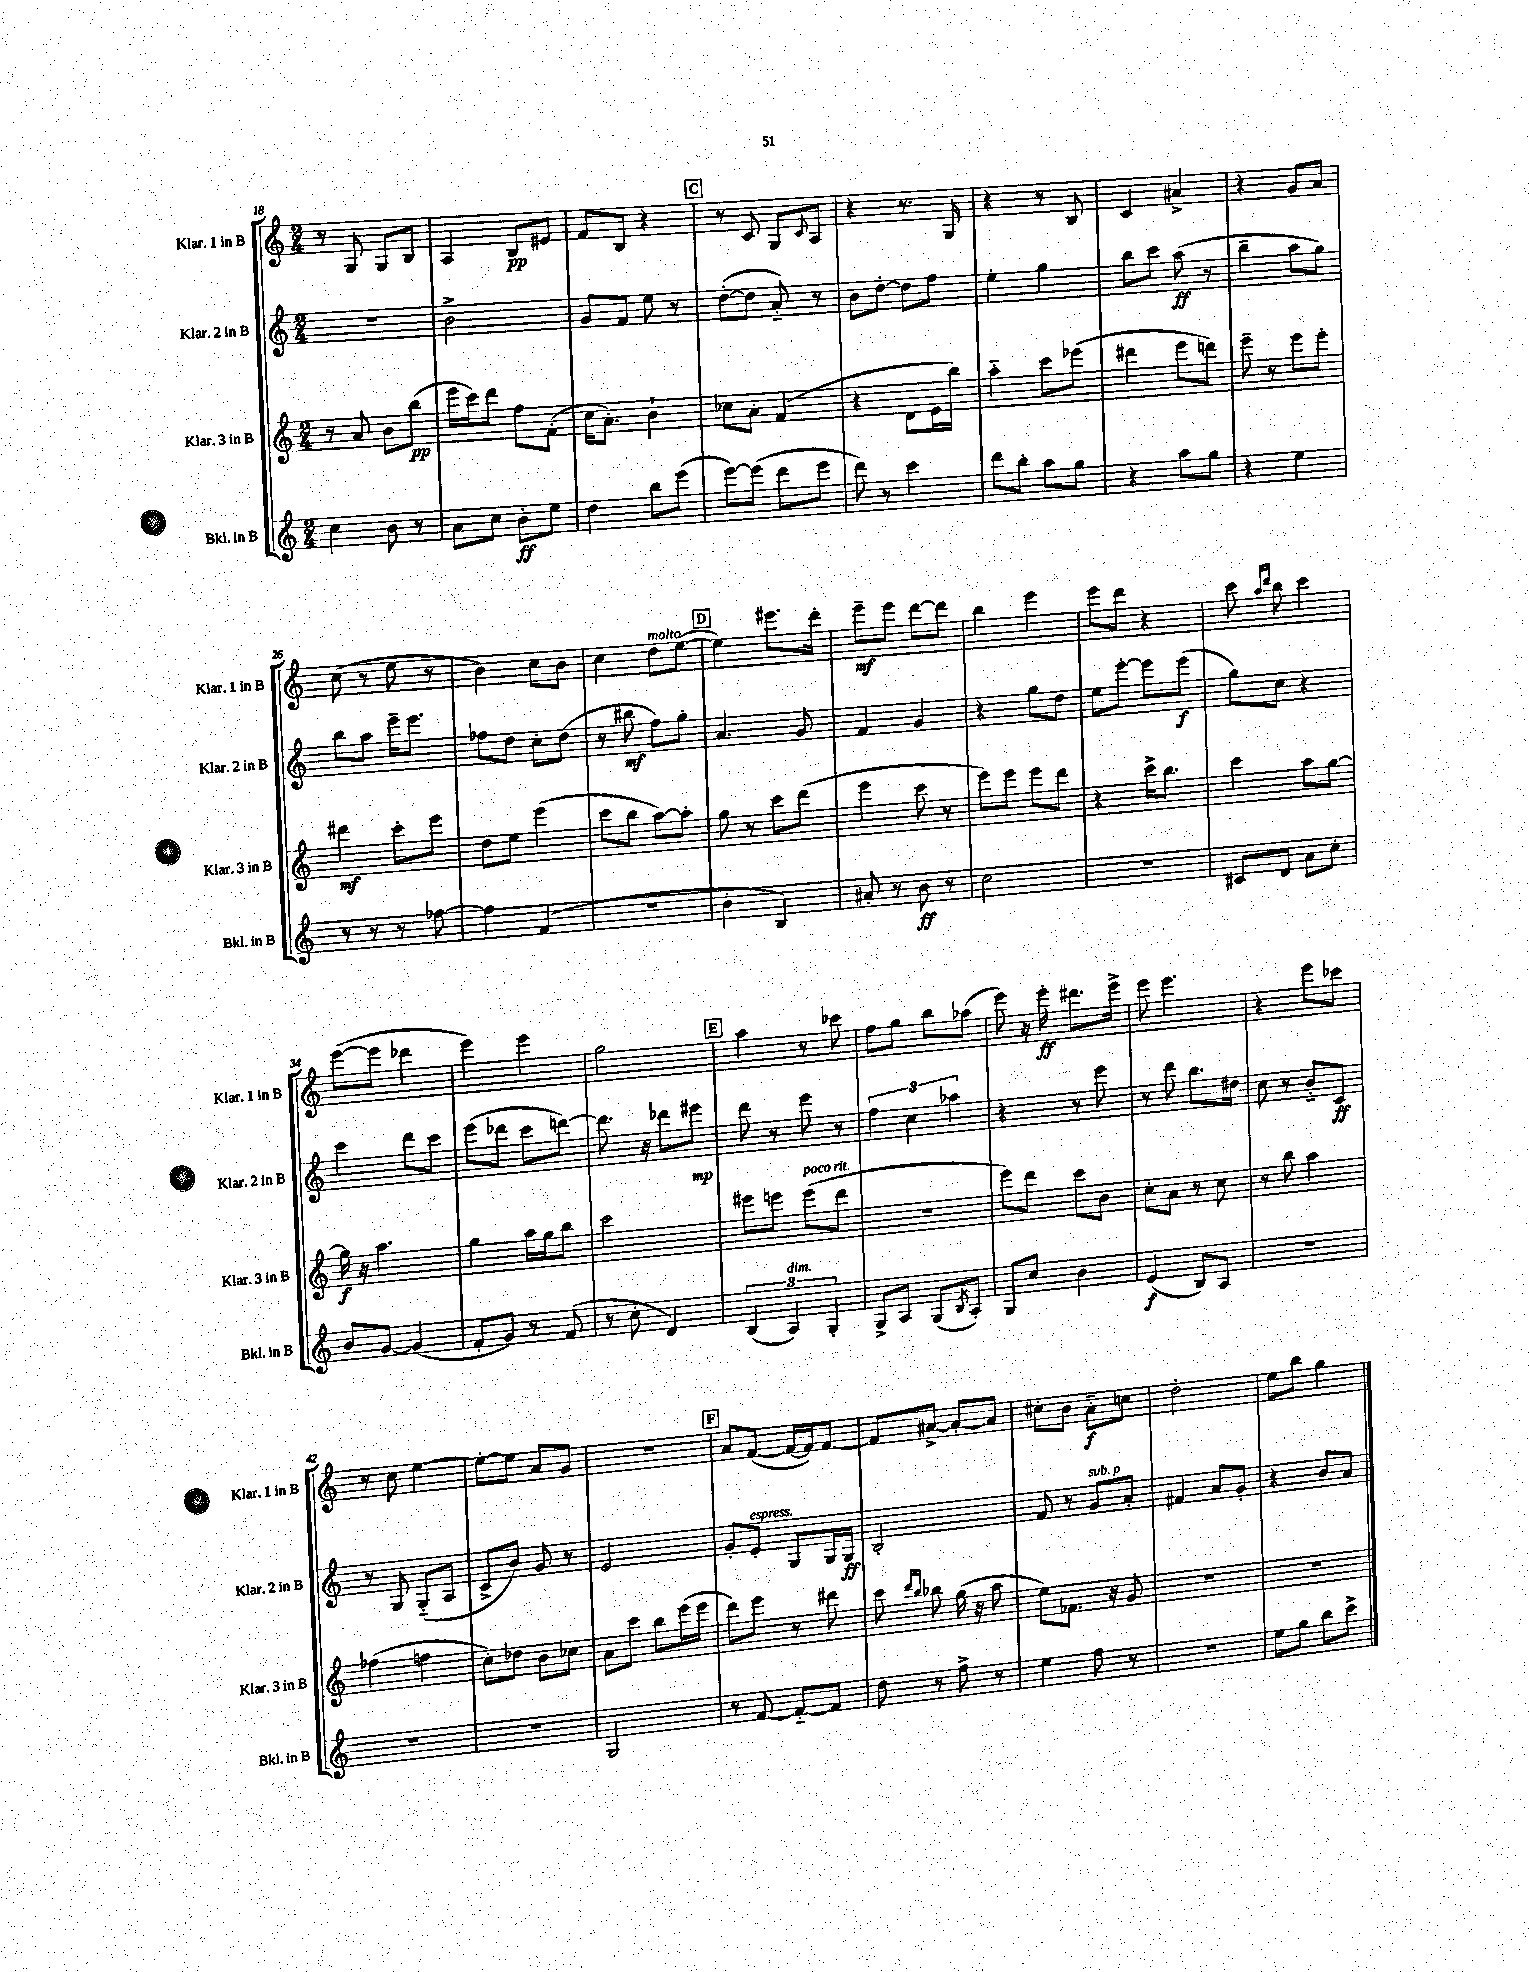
<<
\new StaffGroup <<
\new Staff = "s0" \with { instrumentName = "Klar. 1 in B" shortInstrumentName = "Klar. 1 in B" } {
    \clef treble \key c \major \numericTimeSignature \time 2/4
    r8 g8 g8 b8 |
    a4 b8\pp eis'8 |
    f'8 b8 r4 |
    \mark \markup { \box "C" } r8 c'8 g8 \appoggiatura { c'8 } a8 |
    r4 r8. g16 |
    r4 r8 b8 |
    c'4 ais'4-> |
    r4 g'8 a'8 |
    c''8( r8 e''8 r8 |
    b'4) c''8 b'8 |
    c''4 d''8^\markup { \italic "molto" } e''8~( |
    \mark \markup { \box "D" } e''4) eis'''8. d'''16-. |
    e'''8--\mf e'''8 d'''8~ d'''8 |
    b''4 e'''4 |
    e'''8 d'''8 r4 |
    c'''8 \grace { a''16 d'''16 } b''8 c'''4 |
    e'''8~( e'''8 des'''4 |
    e'''4) e'''4 |
    g''2 |
    \mark \markup { \box "E" } a''4 r8 ces'''8 |
    f''8 g''8 b''8 aes''8( |
    e'''8) r16 e'''16-.\ff dis'''8. e'''16-> |
    e'''8 e'''4. |
    r4 e'''8 ces'''8 |
    r8 c''8 e''4~ |
    e''8~-. e''8 a'8 g'8 |
    r2 |
    \mark \markup { \box "F" } a'8 f'8~( f'16~ f'16) f'8~ |
    f'8 ais'8~-> ais'8~-. ais'8 |
    cis''8-. b'8 a'8-_\f c''8 |
    d''2-. |
    e''8 b''8 g''4 \bar "|." |
}
\new Staff = "s1" \with { instrumentName = "Klar. 2 in B" shortInstrumentName = "Klar. 2 in B" } {
    \clef treble \key c \major \numericTimeSignature \time 2/4
    r2 |
    b'2-> |
    g'8 f'8 e''8 r8 |
    \mark \markup { \box "C" } d''8~-.( d''8 a'8-_) r8 |
    b'8 d''8~-. d''8 f''8 |
    e''4-. g''4 |
    b''8 c'''8 a''8\ff( r8 |
    b''4-- a''8 g''8) |
    b''8 a''8 e'''16-- e'''8. |
    fes''8 d''8 c''8-. d''8( |
    r8 bis''8\mf f''8) g''8-. |
    \mark \markup { \box "D" } a'4. g'8 |
    f'4 g'4 |
    r4 g''8 d''8 |
    e''8 e'''8~-. e'''8 e'''8\f( |
    g''8) c''8 r4 |
    c'''4 d'''8 c'''8 |
    e'''8( des'''8 c'''8 d'''8~) |
    d'''8. r16 des'''8 eis'''8\mp |
    \mark \markup { \box "E" } d'''8 r8 e'''8 r8 |
    \tuplet 3/2 { f''4 c''4 aes''4 } |
    r4 r8 e'''8 |
    r8 d'''8 b''8. dis''16 |
    c''8 r8 b'8-_ c'8\ff |
    r8 g8 g8-_( a8 |
    c'8-> b'8) g'8 r8 |
    e'2 |
    \mark \markup { \box "F" } g'8-. e'8-.^\markup { \italic "espress." } g8 g16 g16\ff |
    b2-. |
    f'8 r8 g'8^\markup { \italic "sub. p" } a'8-. |
    fis'4 a'8 g'8-. |
    r4 b'8 a'8 \bar "|." |
}
\new Staff = "s2" \with { instrumentName = "Klar. 3 in B" shortInstrumentName = "Klar. 3 in B" } {
    \clef treble \key c \major \numericTimeSignature \time 2/4
    r8 a'8 b'8 b''8\pp( |
    e'''16 c'''16) d'''8 f''8 f'8-.( |
    c''16 a'8.-.) b'4-! |
    \mark \markup { \box "C" } ces''8 a'8-. f'4( |
    r4 d'8 e'16 b''16) |
    a''4-_ c'''8 ees'''8( |
    dis'''4 e'''8 d'''8) |
    e'''8-- r8 e'''8 e'''8-. |
    dis'''4\mf c'''8-. e'''8 |
    d''8 e''8 e'''4( |
    c'''8 b''8 a''8~) a''8-. |
    \mark \markup { \box "D" } g''8 r8 c'''8 d'''8( |
    e'''4 c'''8 r8 |
    e'''8) e'''8 e'''8 d'''8 |
    r4 c'''16-> b''8. |
    c'''4 a''8 g''8~ |
    g''16\f r16 a''4. |
    g''4 a''16 g''16 b''8 |
    c'''2 |
    \mark \markup { \box "E" } eis'''8 e'''8 e'''8^\markup { \italic "poco rit." }( d'''8 |
    r2 |
    e'''8) d'''8 c'''8 b'8 |
    c''8-. a'8 r8 c''8 |
    r8 b''8 a''4 |
    fes''4( f''4 |
    c''8-.) des''8 b'8 ces''8 |
    a'8 c'''8 b''8 e'''16( e'''16 |
    \mark \markup { \box "F" } d'''8) e'''8 r8 dis'''8 |
    c'''8 \grace { d'''16 b''16 } bes''8 g''16( r16 a''8 |
    e''8) fes'8. r16 g'8 |
    R2 |
    R2 \bar "|." |
}
\new Staff = "s3" \with { instrumentName = "Bkl. in B" shortInstrumentName = "Bkl. in B" } {
    \clef treble \key c \major \numericTimeSignature \time 2/4
    c''4 b'8 r8 |
    a'8 c''8 b'8-.\ff e''8 |
    d''4 b''8 e'''8( |
    \mark \markup { \box "C" } e'''8~) e'''8( d'''8 e'''8 |
    d'''8) r8 c'''4 |
    d'''8 b''8-. a''8 g''8 |
    r4 a''8 g''8 |
    r4 e''4 |
    r8 r8 r8 fes''8~ |
    fes''4 f'4( |
    R2 |
    \mark \markup { \box "D" } b'4-. b4) |
    ais'8-. r8 b'8\ff r8 |
    c''2 |
    R2 |
    cis'8 d'8 a'8 c''8-. |
    b'8 g'8~ g'4( |
    f'8-. g'8) r8 f'8( |
    r8 c''8-. d'4) |
    \mark \markup { \box "E" } \tuplet 3/2 { b4( a4^\markup { \italic "dim." }) g4-. } |
    g8-> a8 g8( \acciaccatura { b8 } a8-.) |
    g8 c''8 b'4 |
    e'4\f( b8) a8 |
    R2 |
    R2 |
    R2 |
    g2 |
    \mark \markup { \box "F" } r8 f'8~ f'8~-_ f'8 |
    d''8 r8 f''8-> r8 |
    e''4 f''8 r8 |
    r2 |
    e''8 g''8 b''8 c'''8-> \bar "|." |
}
>>
>>
\layout { \context { \Score currentBarNumber = #18 } }
